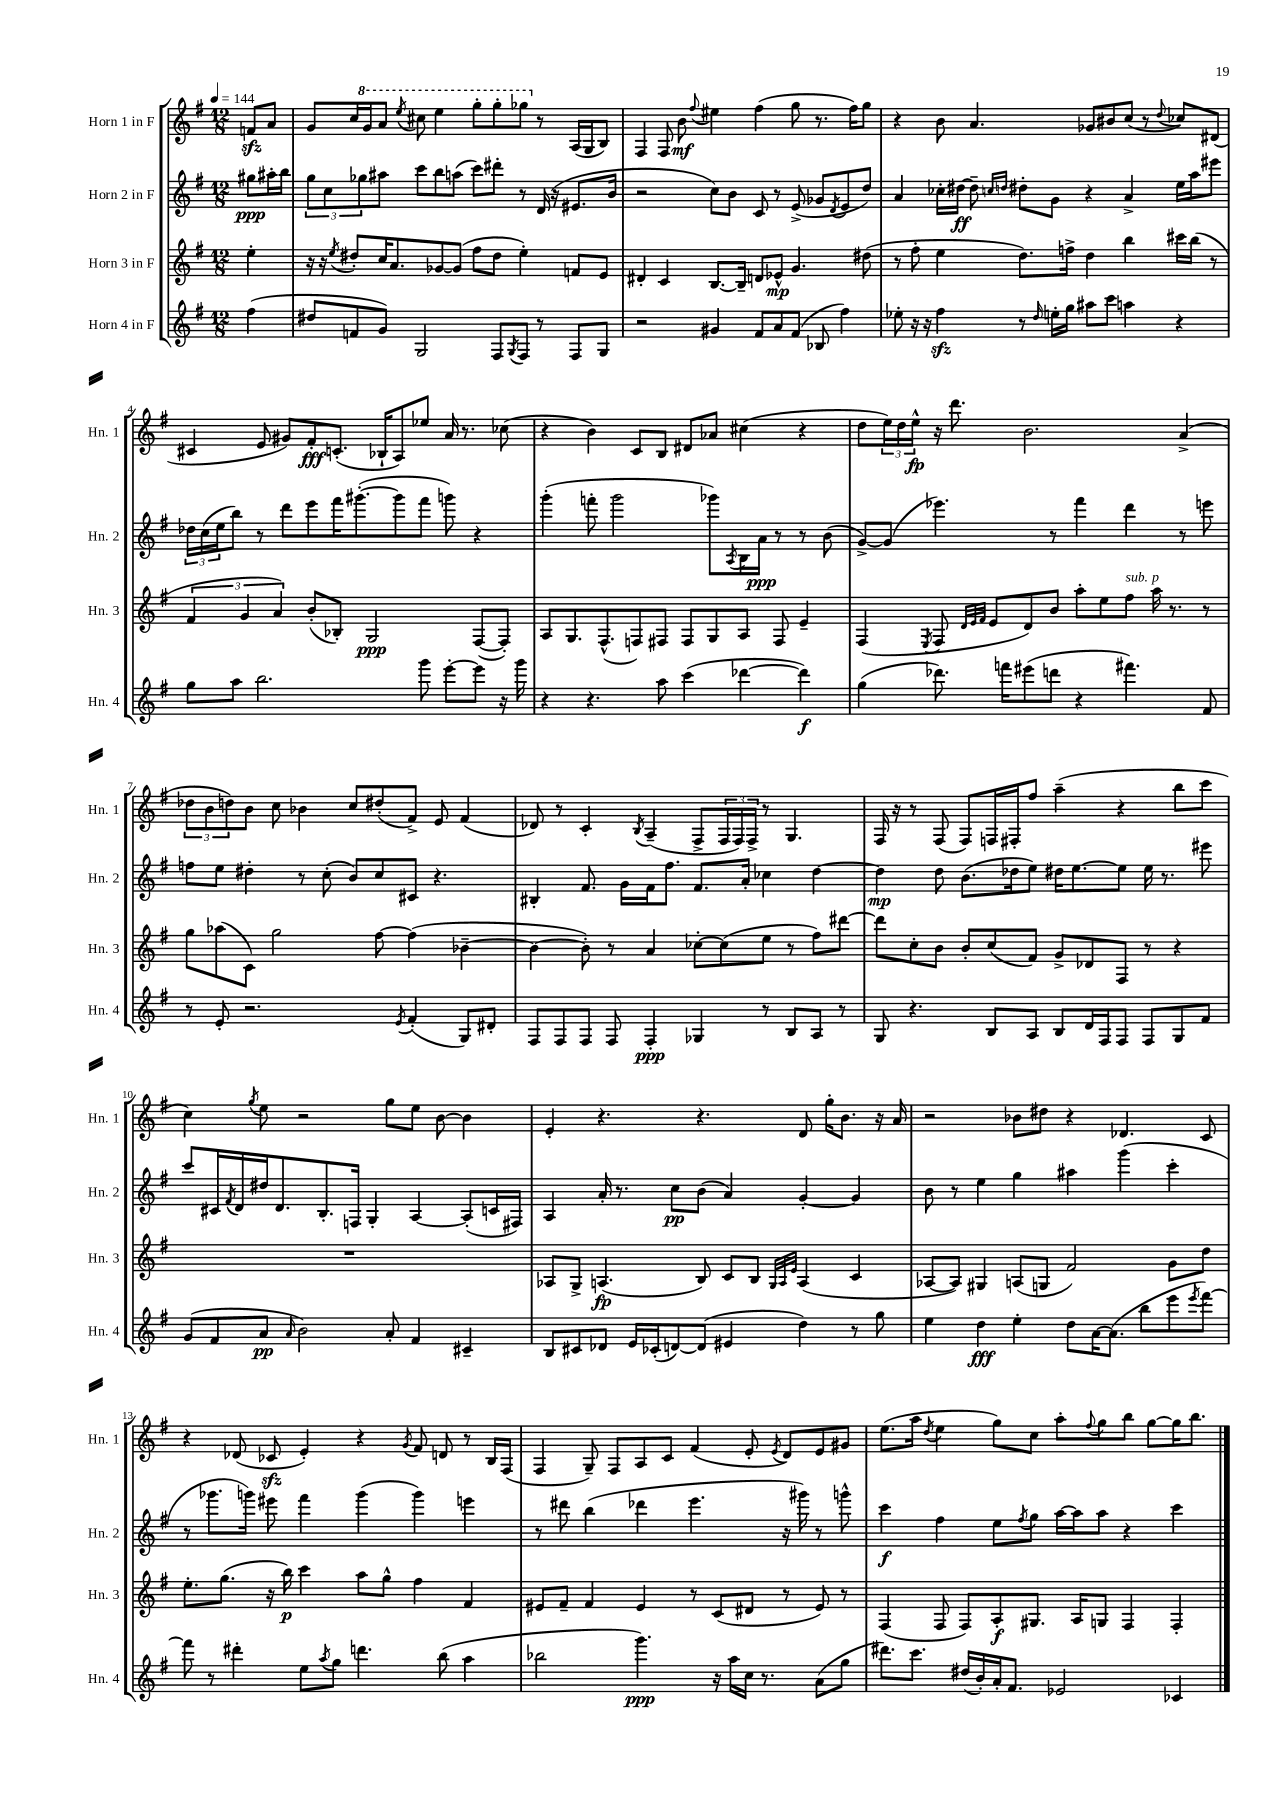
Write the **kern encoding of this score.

**kern	**dynam	**kern	**dynam	**kern	**dynam	**kern	**dynam
*part4	*part4	*part3	*part3	*part2	*part2	*part1	*part1
*staff4	*staff4	*staff3	*staff3	*staff2	*staff2	*staff1	*staff1
*I"Horn 4 in F	*	*I"Horn 3 in F	*	*I"Horn 2 in F	*	*I"Horn 1 in F	*
*I'Hn. 4	*	*I'Hn. 3	*	*I'Hn. 2	*	*I'Hn. 1	*
*clefG2	*	*clefG2	*	*clefG2	*	*clefG2	*
*k[f#]	*	*k[f#]	*	*k[f#]	*	*k[f#]	*
*M12/8	*	*M12/8	*	*M12/8	*	*M12/8	*
*MM144	*	*MM144	*	*MM144	*	*MM144	*
=	=	=	=	=	=	=	=
(4ff#\	.	4ee'\	.	8gg#X\L	ppp	8fnzz/L	.
.	.	.	.	16aa#X'\L	.	8a/J	.
.	.	.	.	16bb\JJ	.	.	.
=1	=1	=1	=1	=1	=1	=1	=1
8dd#X/L	.	16r	.	12gg\L	.	8g/L	.
.	.	16r	.	.	.	.	.
.	.	.	.	12cc\	.	.	.
.	.	8qee/	.	.	.	.	.
8fn/	.	8dd#X'/L	.	.	.	16cc/L	.
.	.	.	.	12gg-X\	.	.	.
*	*	*	*	*	*	*8va	*
.	.	.	.	.	.	16gg/J	.
8g/J)	.	16cc/K	.	8aa#X\J	.	8aa/J	.
.	.	8.a/	.	.	.	.	.
.	.	.	.	.	.	8qeee/	.
2G/	.	.	.	8ccc\L	.	8ccc#X\	.
.	.	[8g-X/	.	8bb\	.	4eee\	.
.	.	(8g-/J]	.	(8aan\J	.	.	.
.	.	8ff#\L	.	8ccc\L)	.	8ggg'\L	.
8F#/L	.	8dd#\J	.	8ddd#X'\J	.	8ggg'\	.
8qG/	.	.	.	.	.	.	.
8F#/J	.	4ee'\)	.	8r	.	8ggg-X\J	.
*	*	*	*	*	*	*X8va	*
8r	.	.	.	(16d/	.	8r	.
.	.	.	.	16r	.	.	.
8F#/L	.	8fn/L	.	8.e#X/L	.	(16A/LL	.
.	.	.	.	.	.	16G/J	.
8G/J	.	8e/J	.	.	.	8B/J)	.
.	.	.	.	16b/Jk	.	.	.
=2	=2	=2	=2	=2	=2	=2	=2
2r	.	4d#X'/	.	2r	.	4F#/	.
.	.	4c/	.	.	.	8F#/	.
.	.	.	.	.	.	8b\	mf
.	.	.	.	.	.	8qqff#/	.
4g#X/	.	[8.B/L	.	8cc\L)	.	4ee#X\	.
.	.	.	.	8b\J	.	.	.
.	.	16B~/Jk]	.	.	.	.	.
8f#/L	.	8dn/L	.	8c/	.	(4ff#\	.
8a/	.	8e-X^^/J	mp	8r	.	.	.
(8f#/J	.	4.g/	.	(8e^/	.	8gg\	.
8B-X/	.	.	.	8g-X/L	.	8.r	.
.	.	.	.	8qd/	.	.	.
4ff#\)	.	.	.	8e/	.	.	.
.	.	.	.	.	.	16ff#\KL)	.
.	.	(8dd#X\	.	8dd/J)	.	8gg\J	.
=3	=3	=3	=3	=3	=3	=3	=3
8ee-X'\	.	8r	.	4a/	.	4r	.
16r	.	8ff#'\	.	.	.	.	.
16r	.	.	.	.	.	.	.
4ff#zz\	.	4ee\	.	16cc-X'\LL	.	8b\	.
.	.	.	.	[16dd#X\JJ	ff	.	.
.	.	.	.	8dd#~\]	.	4.a/	.
.	.	.	.	16qqccn/LL	.	.	.
.	.	.	.	16qqddn/JJ	.	.	.
8r	.	8.dd\L)	.	8dd#X'\L	.	.	.
16qqdd/	.	.	.	.	.	.	.
16een'\LL	.	.	.	8g\J	.	.	.
16gg\JJ	.	16ffn^\Jk	.	.	.	.	.
8aa#X\L	.	4dd\	.	4r	.	8g-X/L	.
8ccc\J	.	.	.	.	.	8b#X/	.
4aan\	.	4bb\	.	4a^/	.	(8cc/J	.
.	.	.	.	.	.	8r	.
.	.	.	.	.	.	8qqdd/	.
4r	.	16ccc#X\LL	.	16ee\LL	.	8cc-X/L)	.
.	.	(16bb\JJ	.	16aa\J	.	.	.
.	.	8r	.	8eee#X\J	.	(8d#X/J	.
!!LO:LB:g=z
=4	=4	=4	=4	=4	=4	=4	=4
8gg\L	.	6f#/	.	24dd-X\LL	.	4c#X/	.
.	.	.	.	(24cc\	.	.	.
.	.	.	.	24ee\J	.	.	.
8aa\J	.	.	.	8bb\J)	.	.	.
.	.	6g/	.	.	.	.	.
2.bb\	.	.	.	8r	.	8e/	.
.	.	6a/)	.	.	.	.	.
.	.	.	.	8ddd\L	.	8g#X/L)	.
.	.	(8b'/L	.	8eee\	.	8f#'/	fff
.	.	8B-X'/J)	.	16fff#\K	.	(8.cn'/J	.
.	.	.	.	([8.ggg#X'\	.	.	.
.	.	2G/	ppp	.	.	.	.
.	.	.	.	.	.	16B-X`/KL	.
.	.	.	.	8ggg#\]	.	8A/)	.
8ggg\	.	.	.	8fff#\J	.	8ee-X/J	.
[8eee'\L	.	.	.	8gggn\)	.	16a/	.
.	.	.	.	.	.	8.r	.
8eee\J]	.	([8F#/L	.	4r	.	.	.
16r	.	8F#'/J])	.	.	.	(8cc-X\	.
16ggg\	.	.	.	.	.	.	.
=5	=5	=5	=5	=5	=5	=5	=5
4r	.	8A/L	.	(4ggg'\	.	4r	.
.	.	8.G/	.	.	.	.	.
4.r	.	.	.	8fffn'\	.	4b\)	.
.	.	(8.F#^^/	.	.	.	.	.
.	.	.	.	2ggg\	.	.	.
.	.	8Fn/)	.	.	.	8c/L	.
8aa\	.	8F#X/J	.	.	.	8B/J	.
(4ccc\	.	8F#/L	.	.	.	8d#X/L	.
.	.	8G/	.	8ggg-X\L)	.	8a-X/J	.
.	.	.	.	8qA/	.	.	.
[4ddd-X\	.	8A/J	.	16B\L	.	(4cc#X\	.
.	.	.	.	16a\JJ	ppp	.	.
.	.	8F#/	.	8r	.	.	.
4ddd-\])	f	4e~/	.	8r	.	4r	.
.	.	.	.	(8b\	.	.	.
=6	=6	=6	=6	=6	=6	=6	=6
(4gg\	.	(4F#/	.	[8g^/L)	.	8dd\L	.
.	.	.	.	(8g/J]	.	24ee\L)	.
.	.	.	.	.	.	24dd\	.
.	.	.	.	.	.	24ee^^\JJ	fp
.	.	8qE/	.	.	.	.	.
8.ddd-X\)	.	8F#/	.	4.eee-X\)	.	16r	.
.	.	.	.	.	.	8.ddd\	.
.	.	32qqd/LLL	.	.	.	.	.
.	.	32qqe/	.	.	.	.	.
.	.	32qqf#/JJJ	.	.	.	.	.
.	.	8e/L	.	.	.	.	.
16fffn\KL	.	.	.	.	.	.	.
(8eee#X\	.	8d/)	.	.	.	2.b\	.
8dddn\J	.	8b/J	.	8r	.	.	.
4r	.	8aa'\L	.	4fff#\	.	.	.
.	.	8ee\	.	.	.	.	.
!	!	!LO:TX:a:i:t=sub. p	!	!	!	!	!
4.fff#X\)	.	8ff#\J	.	4ddd\	.	.	.
.	.	16aa\	.	.	.	.	.
.	.	8.r	.	.	.	.	.
.	.	.	.	8r	.	(4a^/	.
8f#/	.	8r	.	8eeen\	.	.	.
!!LO:LB:g=z
=7	=7	=7	=7	=7	=7	=7	=7
8r	.	8gg\L	.	8ffn\L	.	12dd-X\L	.
.	.	.	.	.	.	12b\	.
8e'/	.	(8aa-X\	.	8ee\J	.	.	.
.	.	.	.	.	.	12ddn\)	.
2.r	.	8c\J)	.	4dd#X'\	.	8b\J	.
.	.	2gg\	.	.	.	8cc\	.
.	.	.	.	8r	.	4b-X\	.
.	.	.	.	(8cc'\	.	.	.
.	.	.	.	8b/L)	.	8cc/L	.
.	.	[8ff#\	.	8cc/	.	(8dd#X'/	.
8qe/	.	.	.	.	.	.	.
(4f#'/	.	(4ff#\]	.	8c#X/J	.	8f#^/J)	.
.	.	.	.	4.r	.	8e/	.
8G/L)	.	[4b-X~\	.	.	.	(4f#/	.
8d#X'/J	.	.	.	.	.	.	.
=8	=8	=8	=8	=8	=8	=8	=8
8F#/L	.	4b-\_	.	4B#X'/	.	8d-X/)	.
8F#/	.	.	.	.	.	8r	.
8F#/J	.	8b-'\])	.	8.f#/	.	4c'/	.
8F#/	.	8r	.	.	.	.	.
.	.	.	.	16g\LL	.	.	.
.	.	.	.	.	.	8qB/	.
4F#'/	ppp	4a/	.	16f#\J	.	(4A~/	.
.	.	.	.	8.ff#\J	.	.	.
4G-X/	.	[8cc-X'\L	.	8.f#/L	.	8F#^/L	.
.	.	(8cc-\]	.	.	.	24F#/L	.
.	.	.	.	.	.	24F#/)	.
.	.	.	.	16a'/Jk	.	.	.
.	.	.	.	.	.	24F#^/JJ	.
8r	.	8ee\J	.	4cc-X\	.	8r	.
8B/L	.	8r	.	.	.	4.G/	.
8A/J	.	8ff#\L)	.	[4dd\	.	.	.
8r	.	[8ddd#X\J	.	.	.	.	.
=9	=9	=9	=9	=9	=9	=9	=9
8G/	.	8ddd#\L]	.	4dd\]	mp	16F#/	.
.	.	.	.	.	.	16r	.
4.r	.	8cc'\	.	.	.	8r	.
.	.	8b\J	.	8dd\	.	(8F#/	.
.	.	8b'/L	.	(8.b\L	.	8F#/L)	.
8B/L	.	(8cc/	.	.	.	16Fn/L	.
.	.	.	.	16dd-X\k	.	16F#X'/J	.
8A/J	.	8f#/J)	.	8ee\J)	.	8ff#/J	.
8B/L	.	8g^/L	.	16dd#X\KL	.	(4aa~\	.
.	.	.	.	[8.ee\	.	.	.
16d/L	.	8d-X/	.	.	.	.	.
16F#/J	.	.	.	.	.	.	.
8F#/J	.	8F#/J	.	8ee\J]	.	4r	.
8F#/L	.	8r	.	16ee\	.	.	.
.	.	.	.	8.r	.	.	.
8G/	.	4r	.	.	.	8bb\L	.
8f#/J	.	.	.	8eee#X\	.	8ccc\J	.
!!LO:LB:g=z
=10	=10	=10	=10	=10	=10	=10	=10
(8g/L	.	1.r	.	8ccc/L	.	4cc\)	.
8f#/	.	.	.	16c#X/L	.	.	.
.	.	.	.	8qf#/	.	.	.
.	.	.	.	16d/	.	.	.
.	.	.	.	.	.	8qgg/	.
8a/J	pp	.	.	16dd#X/J	.	8ee\	.
.	.	.	.	8.d/	.	.	.
16qqa/	.	.	.	.	.	.	.
2b\)	.	.	.	.	.	2r	.
.	.	.	.	8.B'/	.	.	.
.	.	.	.	16Fn/Jk	.	.	.
.	.	.	.	4G'/	.	.	.
8a'/	.	.	.	.	.	8gg\L	.
4f#/	.	.	.	[4A/	.	8ee\J	.
.	.	.	.	.	.	[8b\	.
4c#X~/	.	.	.	(8A'/L]	.	4b\]	.
.	.	.	.	16cn/L	.	.	.
.	.	.	.	16F#X/JJ)	.	.	.
=11	=11	=11	=11	=11	=11	=11	=11
8B/L	.	8A-X/L	.	4A/	.	4e'/	.
8c#X/	.	8G^/J	.	.	.	.	.
8d-X/J	.	(4.An/	fp	16a'/	.	4.r	.
.	.	.	.	8.r	.	.	.
16e/LL	.	.	.	.	.	.	.
(16c-X'/J	.	.	.	.	.	.	.
[8dn/)	.	.	.	8cc\L	pp	.	.
(8d/J]	.	8B/)	.	(8b\J	.	4.r	.
4e#X/	.	8c/L	.	4a/)	.	.	.
.	.	8B/J	.	.	.	.	.
.	.	32qqG/LLL	.	.	.	.	.
.	.	32qqA/	.	.	.	.	.
.	.	32qqe/JJJ	.	.	.	.	.
4dd\)	.	(4A/	.	[4g'/	.	8d/	.
.	.	.	.	.	.	16gg'\KL	.
.	.	.	.	.	.	8.b\J	.
8r	.	4c/	.	4g/]	.	.	.
8gg\	.	.	.	.	.	16r	.
.	.	.	.	.	.	16a/	.
=12	=12	=12	=12	=12	=12	=12	=12
4ee\	.	[8A-X/L	.	8b\	.	2r	.
.	.	8A-/J])	.	8r	.	.	.
4dd\	fff	4G#X/	.	4ee\	.	.	.
4ee'\	.	(8An/L	.	4gg\	.	8b-X\L	.
.	.	8Gn/J	.	.	.	8dd#X\J	.
8dd\L	.	2f#/)	.	4aa#X\	.	4r	.
[16a\K	.	.	.	.	.	.	.
(8.a\J]	.	.	.	.	.	.	.
.	.	.	.	(4ggg\	.	4.d-X/	.
8bb\L	.	.	.	.	.	.	.
8eee\	.	8g\L	.	4ccc'\	.	.	.
8qeee/	.	.	.	.	.	.	.
[8fff#\J)	.	8dd\J	.	.	.	8c/	.
!!LO:LB:g=z
=13	=13	=13	=13	=13	=13	=13	=13
8fff#\]	.	8.ee'\L	.	8r	.	4r	.
8r	.	.	.	8.ggg-X\L	.	.	.
.	.	(8.gg\J	.	.	.	.	.
4ddd#X'\	.	.	.	.	.	(8d-X/	.
.	.	.	.	16gggn\Jk)	.	.	.
.	.	16r	.	8eee#X\	.	8c-Xzz/	.
.	.	16bb\)	p	.	.	.	.
8ee\L	.	4ccc\	.	4fff#\	.	4e'/)	.
8qaa/	.	.	.	.	.	.	.
8gg\J	.	.	.	.	.	.	.
4.dddn\	.	8aa\L	.	(4ggg\	.	4r	.
.	.	8gg^^\J	.	.	.	.	.
.	.	.	.	.	.	8qg/	.
.	.	4ff#\	.	4ggg\)	.	8f#/	.
(8bb\	.	.	.	.	.	8dn/	.
4aa\	.	4f#/	.	4eeen\	.	8r	.
.	.	.	.	.	.	16B/LL	.
.	.	.	.	.	.	(16F#/JJ	.
=14	=14	=14	=14	=14	=14	=14	=14
2bb-X\	.	8e#X/L	.	8r	.	4F#/	.
.	.	8f#~/J	.	8ddd#X\	.	.	.
.	.	4f#/	.	(4bb\	.	8G~/)	.
.	.	.	.	.	.	8F#/L	.
4.ggg\)	ppp	4e#/	.	4ddd-X\	.	8A/	.
.	.	.	.	.	.	8c/J	.
.	.	8r	.	4.eee\	.	(4f#/	.
16r	.	(8c/L	.	.	.	.	.
16aa\LL	.	.	.	.	.	.	.
16cc\JJ	.	8d#X/J	.	.	.	8e'/	.
8.r	.	.	.	.	.	.	.
.	.	.	.	.	.	8qe/	.
.	.	8r	.	16r	.	8d/L)	.
.	.	.	.	16ggg#X\)	.	.	.
(8a\L	.	8e#/)	.	8r	.	8e/	.
8gg\J	.	8r	.	8gggn^^\	.	8g#X/J	.
=15	=15	=15	=15	=15	=15	=15	=15
8.ddd#X\L)	.	(4F#/	.	4ccc\	f	(8.ee\L	.
8.ccc\J	.	.	.	.	.	16aa\Jk	.
.	.	.	.	.	.	8qdd/	.
.	.	8F#/	.	4ff#\	.	4ee\	.
(16dd#X/LL	.	8F#/L)	.	.	.	.	.
16b'/)	.	.	.	.	.	.	.
16a'/J	.	8A'/	f	8ee\L	.	8gg\L)	.
8.f#/J	.	.	.	.	.	.	.
.	.	.	.	8qff#/	.	.	.
.	.	8.G#X/J	.	8gg\J	.	8cc\J	.
2e-X/	.	.	.	[16aa\LL	.	8aa'\L	.
.	.	16A/KL	.	16aa\J]	.	.	.
.	.	.	.	.	.	8qqff#/	.
.	.	8Gn/J	.	8aa\J	.	8gg\	.
.	.	4F#/	.	4r	.	8bb\J	.
.	.	.	.	.	.	[8gg\L	.
4c-X/	.	4F#'/	.	4ccc\	.	16gg\K]	.
.	.	.	.	.	.	8.bb\J	.
==	==	==	==	==	==	==	==
*-	*-	*-	*-	*-	*-	*-	*-
